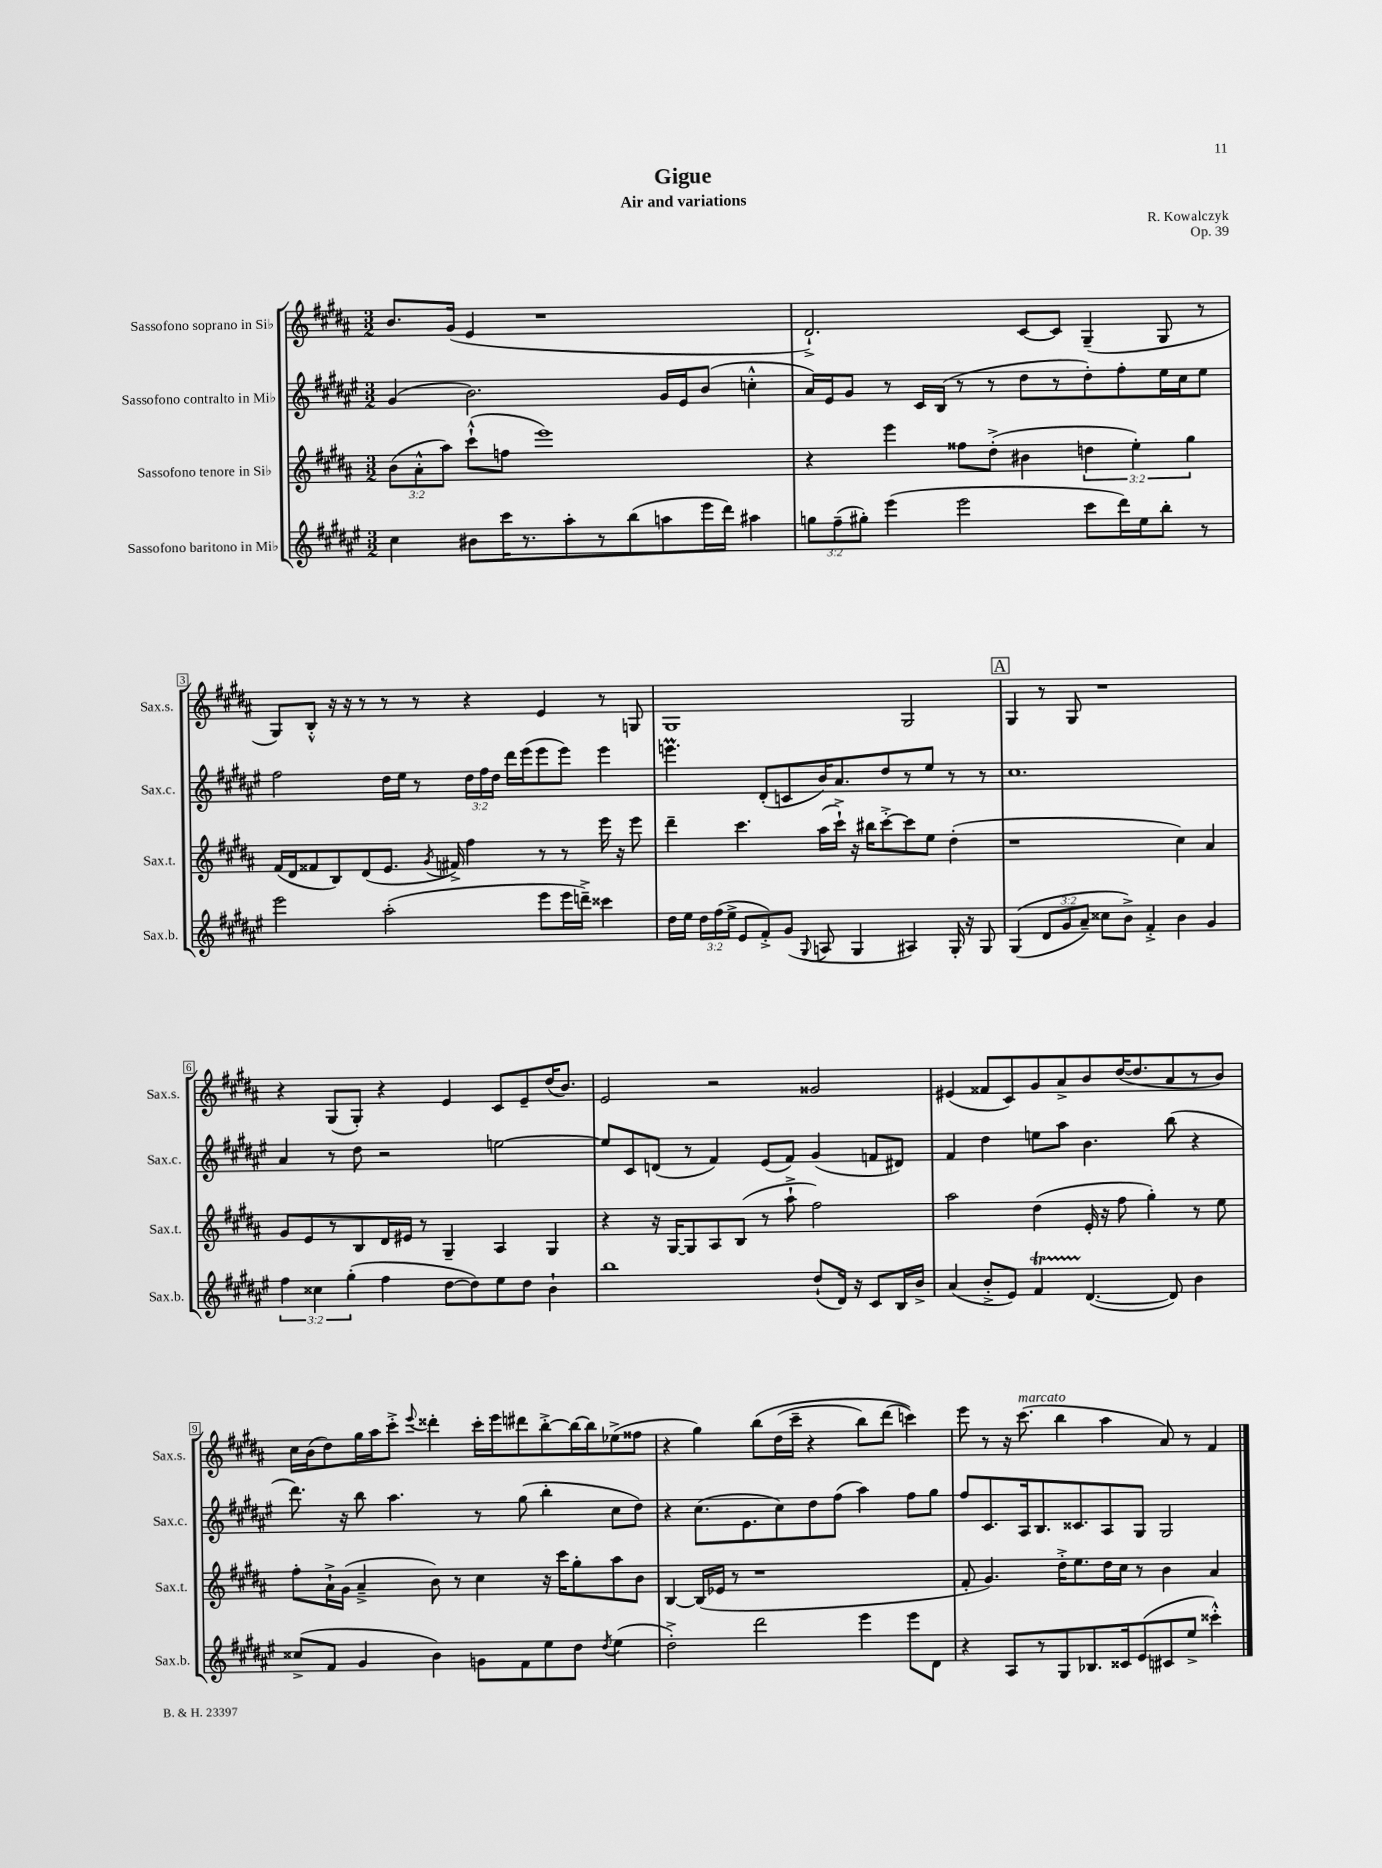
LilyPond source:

\header { title = "Gigue" composer = "R. Kowalczyk" subtitle = "Air and variations" opus = "Op. 39" }
<<
\new StaffGroup <<
\new Staff = "s0" \with { instrumentName = "Sassofono soprano in Sib" shortInstrumentName = "Sax.s." } {
    \clef treble \key b \major \numericTimeSignature \time 3/2
    \autoBeamOff b'8.[ gis'16]( e'4 r1 |
    dis'2.-!->) cis'8[~ cis'8] gis4--( gis8 r8 |
    gis8[) b8]-.-^ r16 r16 r8 r8 r8 r4 e'4 r8 g8 |
    gis1 gis2 |
    \mark \markup { \box "A" } gis4 r8 gis8 r1 |
    r4 gis8[( gis8]-.) r4 e'4 cis'8[ e'8-- dis''16( b'8.]) |
    e'2 r2 gisis'2 |
    eis'4( fisis'8[ cis'8) gis'8 ais'8-> b'8 dis''16~( dis''8. ais'8 r8 b'8]) |
    cis''16[ b'16( dis''8) gis''16 ais''16 cis'''8]-.-> \appoggiatura { e'''8 } disis'''4-. cis'''16[-. e'''16 dis'''8 b''8~-.-> b''16~ b''16 ees''8->( fisis''8] |
    r4 gis''4) b''8[\( dis''16( cis'''16]-- r4 b''8[) dis'''8]( c'''4)\) |
    e'''8 r8 r16 cis'''8.^\markup { \italic "marcato" }( b''4 ais''4 ais'8) r8 fis'4 \bar "|." |
}
\new Staff = "s1" \with { instrumentName = "Sassofono contralto in Mib" shortInstrumentName = "Sax.c." } {
    \clef treble \key fis \major \numericTimeSignature \time 3/2 \override Staff.TupletNumber.text = #tuplet-number::calc-fraction-text
    \autoBeamOff gis'4( b'2.) gis'16[ eis'16 b'8]( c''4-.-^ |
    ais'16[) eis'16 gis'8] r8 cis'16[ b16]( r8 r8 dis''8[ r8 dis''8-.) fis''8-. eis''16 cis''16 eis''8] |
    fis''2 dis''16[ eis''16] r8 \tuplet 3/2 { dis''16[ fis''16 dis''16] } dis'''16[ eis'''16( eis'''8 eis'''8]) eis'''4 |
    e'''4.\prall dis'8[-.( c'8 b'16) ais'8. dis''8 r8 eis''8] r8 r8 |
    \mark \markup { \box "A" } cis''1. |
    ais'4 r8 dis''8 r2 e''2~ |
    e''8[ cis'8 d'8]( r8 fis'4) eis'8[( fis'8]) gis'4( f'8[ dis'8]) |
    fis'4 dis''4 e''8[ ais''8] b'4. b''8( r4 |
    dis'''8.) r16 b''8 ais''4. r8 gis''8( b''4-. cis''8[ dis''8]) |
    r4 cis''8.[( eis'8. cis''8) dis''8 fis''8]( ais''4) fis''8[ gis''8] |
    fis''8[ cis'8. ais16 b8. cisis'8. ais8 gis8] gis2 \bar "|." |
}
\new Staff = "s2" \with { instrumentName = "Sassofono tenore in Sib" shortInstrumentName = "Sax.t." } {
    \clef treble \key b \major \numericTimeSignature \time 3/2 \override Staff.TupletNumber.text = #tuplet-number::calc-fraction-text
    \autoBeamOff \tuplet 3/2 { b'8[( ais'8-.-^ ais''8]) } cis'''8[-!-^( f''8] e'''1) |
    r4 e'''4 fisis''8[ dis''8]-.->( bis'4 \tuplet 3/2 { d''4 e''4-.) gis''4 } |
    fis'16[( dis'16 fisis'8 b8) dis'8( e'8.] \acciaccatura { gis'8 } fis'16->) fis''4 r8 r8 e'''16 r16 e'''8 |
    dis'''4-- cis'''4. ais''16[( cis'''16]-!->) r16 bis''16[ cis'''8~-.-> cis'''8 e''8] dis''4-.( |
    \mark \markup { \box "A" } r1 cis''4) ais'4 |
    gis'8[ e'8 r8 b8 dis'16 eis'16] r8 gis4-- ais4 gis4 |
    r4 r16 gis16[~ gis8 ais8 b8]( r8 ais''8-!-> fis''2) |
    ais''2 dis''4( e'16-. r16 fis''8 gis''4-.) r8 e''8 |
    fis''8[-. ais'16-!-> gis'16]( ais'4---> b'8) r8 cis''4 r16 cis'''16[ gis''8-. ais''8 b'8] |
    b4~ b16[( ees'16] r8 r1 |
    fis'8-. gis'4.) dis''16[-.-> e''8. dis''16 cis''16] r8 b'4 ais'4 \bar "|." |
}
\new Staff = "s3" \with { instrumentName = "Sassofono baritono in Mib" shortInstrumentName = "Sax.b." } {
    \clef treble \key fis \major \numericTimeSignature \time 3/2 \override Staff.TupletNumber.text = #tuplet-number::calc-fraction-text
    \autoBeamOff cis''4 bis'8[ cis'''16 r8. ais''8-. r8 b''8( a''8 eis'''16 dis'''16]) ais''4 |
    \tuplet 3/2 { g''8[ fis''8--( gis''8]-.) } eis'''4( eis'''2 cis'''8[ dis'''16) eis''16 b''8]-. r8 |
    eis'''2 ais''2-.( eis'''8[ eis'''16 d'''16]--->) cisis'''4 |
    dis''16[ eis''16] \tuplet 3/2 { dis''16[ fis''16( eis''16]-> } eis'8[ fis'8-.->) gis'8]( \appoggiatura { gis8 } a8 gis4 ais4) gis16-. r16 gis8 |
    \mark \markup { \box "A" } gis4(\( \tuplet 3/2 { dis'8[ gis'8 ais'8]--) } cisis''8[ b'8]->\) fis'4-.-> b'4 gis'4 |
    \tuplet 3/2 { fis''4 cisis''4 gis''4-.( } fis''4 dis''8[~ dis''8) eis''8 dis''8] b'4-! |
    b''1 dis''8[-!( dis'16]) r16 cis'8[ b16 b'16]-> |
    ais'4( b'8[-.-> eis'8]) fis'4\startTrillSpan dis'4.~\stopTrillSpan( dis'8) b'4 |
    cisis''8[->( fis'8] gis'4 b'4) g'8[ fis'8 eis''8 dis''8] \acciaccatura { dis''8 } eis''4( |
    dis''2-.->) dis'''2 eis'''4 eis'''8[ dis'8] |
    r4 ais8[ r8 gis8 bes8. cisis'16 eis'8( cis'8 eis''8]-> cisis'''4-.-^) \bar "|." |
}
>>
>>
\layout { \context { \Score \override BarNumber.stencil = #(make-stencil-boxer 0.1 0.3 ly:text-interface::print) } }
